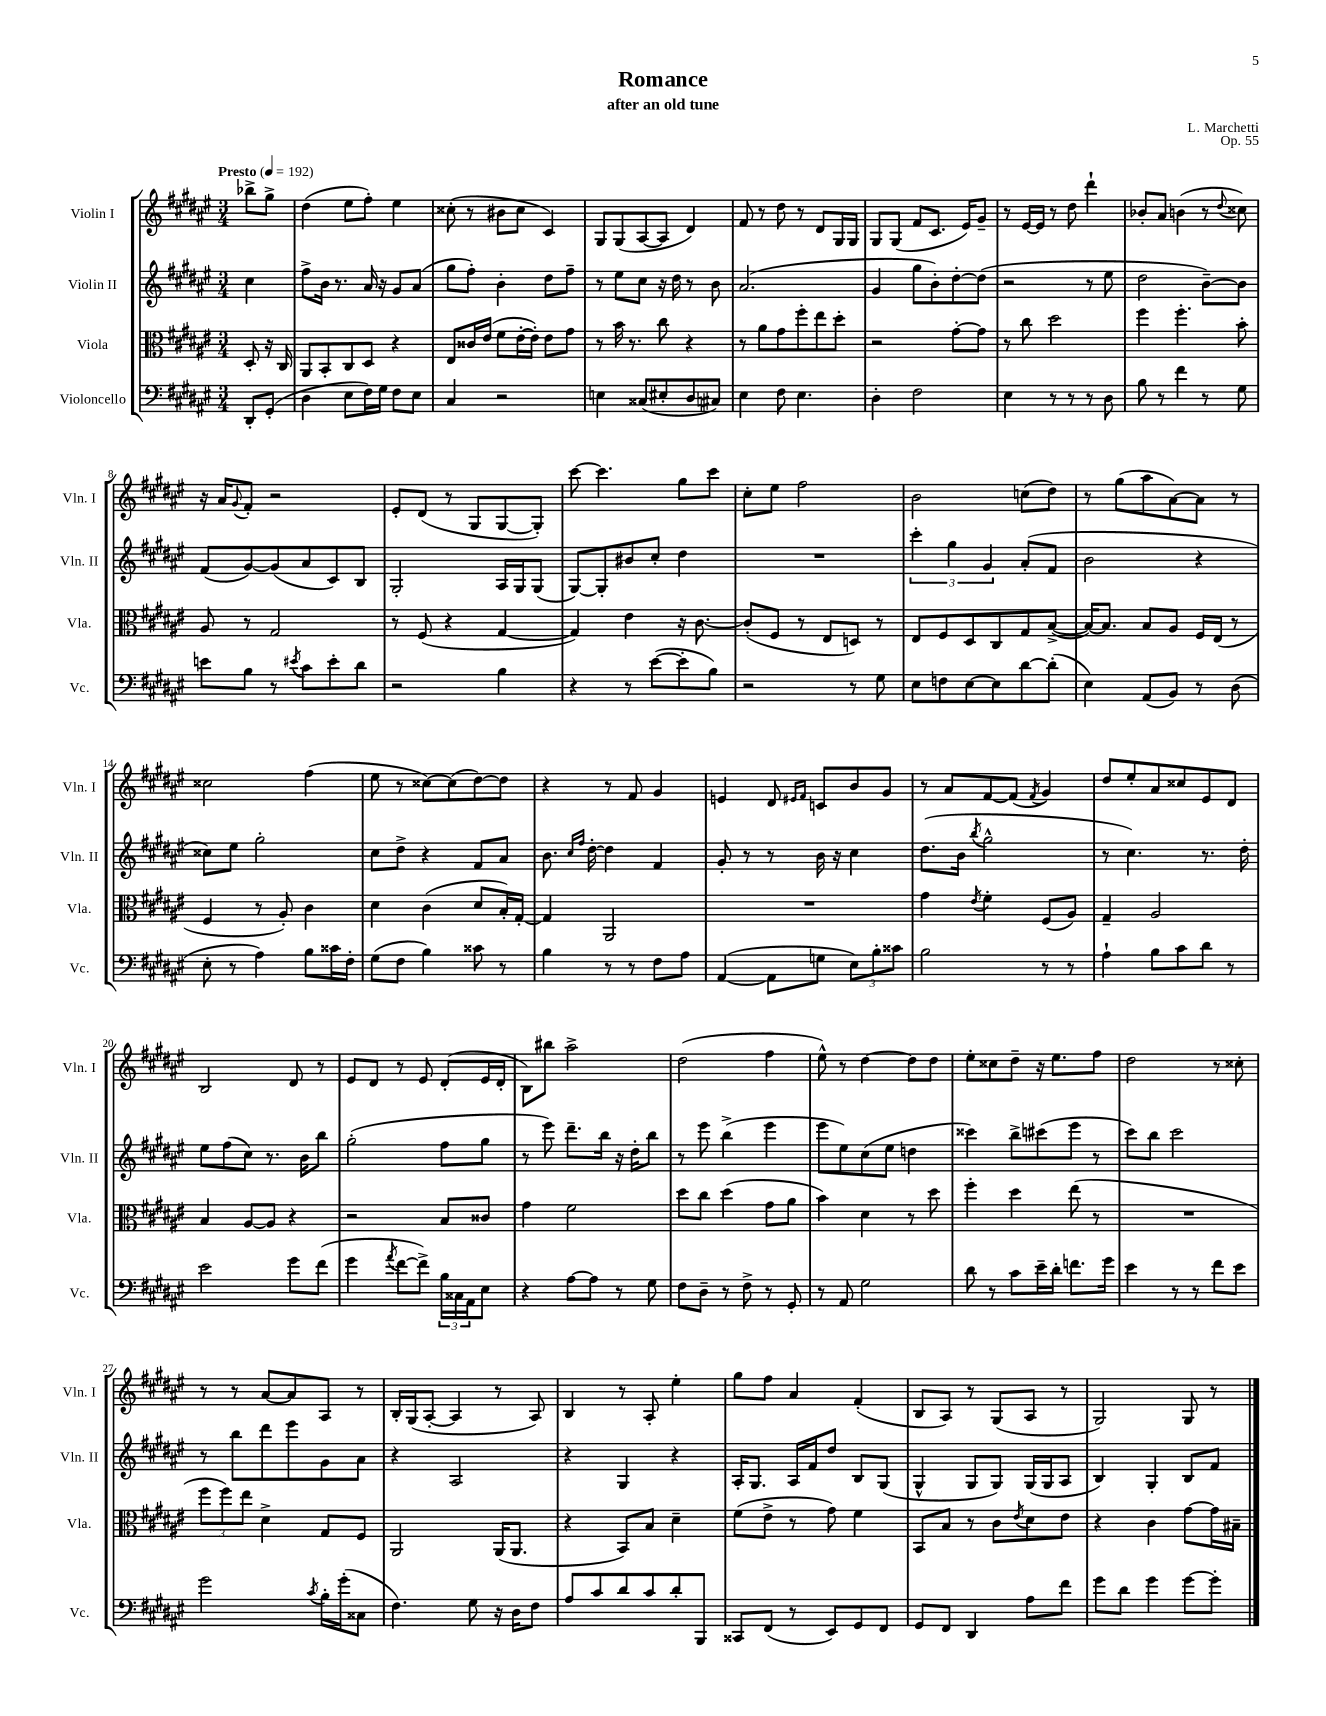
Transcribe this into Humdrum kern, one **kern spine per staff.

**kern	**kern	**kern	**kern
*staff4	*staff3	*staff2	*staff1
*clefF4	*clefC3	*clefG2	*clefG2
*k[f#c#g#d#a#e#]	*k[f#c#g#d#a#e#]	*k[f#c#g#d#a#e#]	*k[f#c#g#d#a#e#]
*M3/4	*M3/4	*M3/4	*M3/4
*MM192	*MM192	*MM192	*MM192
8DD#'	8D#'	4cc#	8bb-^
(8GG#'	16r	.	8gg#^
.	16C#	.	.
=	=	=	=
4D#	8AA#	8ff#^	(4dd#
.	8BB'	16b	.
.	.	8.r	.
8E#	8C#	.	8ee#
16F#)	8D#	16a#	8ff#')
16G#	.	16r	.
8F#	4r	8g#	4ee#
8E#	.	(8a#	.
=	=	=	=
4C#	8E#	8gg#	(8cc##'
.	16c##	8ff#')	8r
.	(16e#	.	.
2r	8f#	4b'	8b#
.	[16e#'	.	8cc##
.	16e#'])	.	.
.	8e#	8dd#	4c#)
.	8g#	8ff#~	.
=	=	=	=
4E	8r	8r	8G#
.	16b	8ee#	(8G#
.	8.r	.	.
(8C##	.	8cc#	[8A#
8E#'	8cc#	16r	8A#]
.	.	16dd#	.
8D#	4r	8r	4d#)
8C#)	.	8b	.
=	=	=	=
4E#	8r	(2.a#	8f#
.	8a#	.	8r
8F#	8g#	.	8dd#
4.E#	8ff#'	.	8r
.	8ee#	.	8d#
.	8dd#'	.	16G#
.	.	.	16G#
=	=	=	=
4D#'	2r	4g#	8G#
.	.	.	(8G#
2F#	.	8gg#	8f#
.	.	8b')	8.c#
.	[8g#'	[8dd#'	.
.	.	.	16e#)
.	8g#]	(8dd#]	8g#~
=	=	=	=
4E#	8r	2r	8r
.	8cc#	.	[16e#
.	.	.	16e#]
8r	2dd#	.	8r
8r	.	.	8dd#
8r	.	8r	4ddd#`
8D#	.	8ee#	.
=	=	=	=
8B	4ff#	2dd#	8b-'
8r	.	.	8a#
4f#	4.ff#'	.	(4b
8r	.	[8b~)	8r
.	.	.	8qqdd#
8G#	8b'	8b]	8cc##)
=	=	=	=
8e	8A#	(8f#	16r
.	.	.	16a#
.	.	.	8qqg#
8B	8r	[8g#)	8f#'
8r	2G#	(8g#]	2r
8qe#	.	.	.
8c#	.	8a#	.
8e#'	.	8c#)	.
8d#	.	8B	.
=	=	=	=
2r	8r	2G#'	8e#'
.	(8F#	.	(8d#
.	4r	.	8r
.	.	.	8G#
4B	[4G#	16A#	[8G#
.	.	16G#	.
.	.	(8G#	8G#'])
=	=	=	=
4r	4G#])	[8G#)	[8ccc#
.	.	8G#']	4.ccc#]
8r	4e#	8b#	.
([8e#	.	8cc#'	.
8e#']	16r	4dd#	8gg#
.	[8.c#	.	.
8B)	.	.	8ccc#
=	=	=	=
2r	(8c#']	2.r	8cc#'
.	8F#	.	8ee#
.	8r	.	2ff#
.	8E#	.	.
8r	8D)	.	.
8G#	8r	.	.
=	=	=	=
8E#	8E#	6ccc#'	2b
8F	8F#	.	.
.	.	6gg#	.
[8E#	8D#	.	.
.	.	6g#	.
8E#]	8C#	.	.
[8d#	8G#	(8a#'	(8cc
(8d#']	([8B^	8f#	8dd#)
=	=	=	=
4E#)	16B_)	2b	8r
.	8.B]	.	.
.	.	.	(8gg#
(8AA#	8B	.	8aa#
8BB)	8A#	.	[8a#)
8r	16F#	4r	8a#]
.	(16E#	.	.
(8D#	8r	.	8r
=	=	=	=
8E#'	4F#	8cc##)	2cc##
8r	.	8ee#	.
4A#)	8r	2gg#'	.
.	8A#')	.	.
8B	4c#	.	(4ff#
16c##	.	.	.
16F#'	.	.	.
=	=	=	=
(8G#	4d#	8cc#	8ee#
8F#	.	8dd#^	8r
4B)	(4c#	4r	[8cc##)
.	.	.	(8cc##]
8c##	8d#	8f#	[8dd#)
8r	16B')	8a#	8dd#]
.	[16G#'	.	.
=	=	=	=
4B	4G#]	8.b	4r
.	.	16qqcc#	.
.	.	16qqff#	.
.	.	[16dd#'	.
8r	2AA#	4dd#]	8r
8r	.	.	8f#
8F#	.	4f#	4g#
8A#	.	.	.
=	=	=	=
([4AA#	2.r	8g#'	4e
.	.	8r	.
8AA#]	.	8r	8d#
.	.	.	16qqe#
.	.	.	16qqf#
8G	.	16b	8c
.	.	16r	.
12E#)	.	4cc#	8b
12B'	.	.	.
.	.	.	8g#
12c##	.	.	.
=	=	=	=
2B	4g#	(8.dd#	8r
.	.	.	8a#
.	.	16b	.
.	8qe#	8qbb	.
.	4f#'	2gg#^^	[8f#
.	.	.	(8f#]
.	.	.	8qf#
8r	(8F#	.	4g#)
8r	8A#)	.	.
=	=	=	=
4A#`	4G#~	8r	8dd#
.	.	4.cc#)	8ee#'
8B	2A#	.	8a#
8c#	.	.	8cc##
8d#	.	8.r	8e#
8r	.	.	8d#
.	.	16dd#'	.
=	=	=	=
2e#	4B	8ee#	2B
.	.	(8ff#	.
.	[8A#	8cc#)	.
.	8A#]	8.r	.
8g#	4r	.	8d#
.	.	16b	.
(8f#	.	8bb	8r
=	=	=	=
4g#	2r	(2gg#'	8e#
.	.	.	8d#
8qa#	.	.	.
[8f#	.	.	8r
8f#^])	.	.	8e#
24B	8B	8ff#	(8d#'
24C##	.	.	.
24AA#	.	.	.
8E#	8c##	8gg#	16e#
.	.	.	16d#'
=	=	=	=
4r	4g#	8r	8B)
.	.	8eee#)	8bb#
[8A#	2f#	8.ddd#~	2aa#^
8A#]	.	.	.
.	.	16bb	.
8r	.	16r	.
.	.	16dd#'	.
8G#	.	8bb	.
=	=	=	=
8F#	8dd#	8r	(2dd#
8D#~	8cc#	8eee#	.
8r	(4dd#	(4bb^	.
8F#^	.	.	.
8r	8g#	4eee#	4ff#
8GG#'	8a#	.	.
=	=	=	=
8r	4b)	8eee#	8ee#^^)
8AA#	.	8ee#)	8r
2G#	4d#	(8cc#	[4dd#
.	.	8ee#	.
.	8r	4dd	8dd#]
.	8dd#	.	8dd#
=	=	=	=
8d#	4ff#'	4ccc##)	8ee#'
8r	.	.	8cc##
8c#	4dd#	8bb^	8dd#~
16e#~	.	(8ccc#	16r
16d#'	.	.	8.ee#
8.f	(8ee#	8eee#	.
.	8r	8r	8ff#
16g#	.	.	.
=	=	=	=
4e#	2.r	8ccc#)	2dd#
.	.	8bb	.
8r	.	2ccc#	.
8r	.	.	.
8f#	.	.	8r
8e#	.	.	8cc##'
=	=	=	=
2g#	12ff#	8r	8r
.	12ff#)	.	.
.	.	8bb	8r
.	12ee#	.	.
.	4d#^	8ddd#	[8a#
.	.	8eee#	8a#]
8qc#	.	.	.
16B'	8G#	8g#	8A#
(16g#'	.	.	.
8C##	8F#	8a#	8r
=	=	=	=
4.F#)	2AA#	4r	16B'
.	.	.	(16G#
.	.	.	[8A#'
.	.	2A#	4A#]
8G#	.	.	.
16r	(16AA#	.	8r
16D#	8.AA#	.	.
8F#	.	.	8A#)
=	=	=	=
8A#	4r	4r	4B
8c#	.	.	.
8d#	8BB)	4G#	8r
8c#	8B	.	8A#'
8d#'	4d#~	4r	4ee#'
8BBB	.	.	.
=	=	=	=
8CC##	(8f#	16A#'	8gg#
.	.	8.G#	.
(8FF#	8e#^	.	8ff#
8r	8r	16A#	4a#
.	.	16f#	.
8EE#)	8g#)	8dd#	.
8GG#	4f#	8B	(4f#'
8FF#	.	(8G#	.
=	=	=	=
8GG#	8BB	4G#^^	8B
8FF#	8B	.	8A#)
4DD#	8r	8G#	8r
.	8c#	8G#)	(8G#
.	8qe#	.	.
8A#	8d#	(16G#	8A#
.	.	16G#	.
8f#	8e#	8A#	8r
=	=	=	=
8g#	4r	4B)	2G#)
8d#	.	.	.
4g#	4c#	4G#'	.
[8g#	[8g#	8B	8G#
8g#']	16g#]	8f#	8r
.	16B#~	.	.
==	==	==	==
*-	*-	*-	*-
